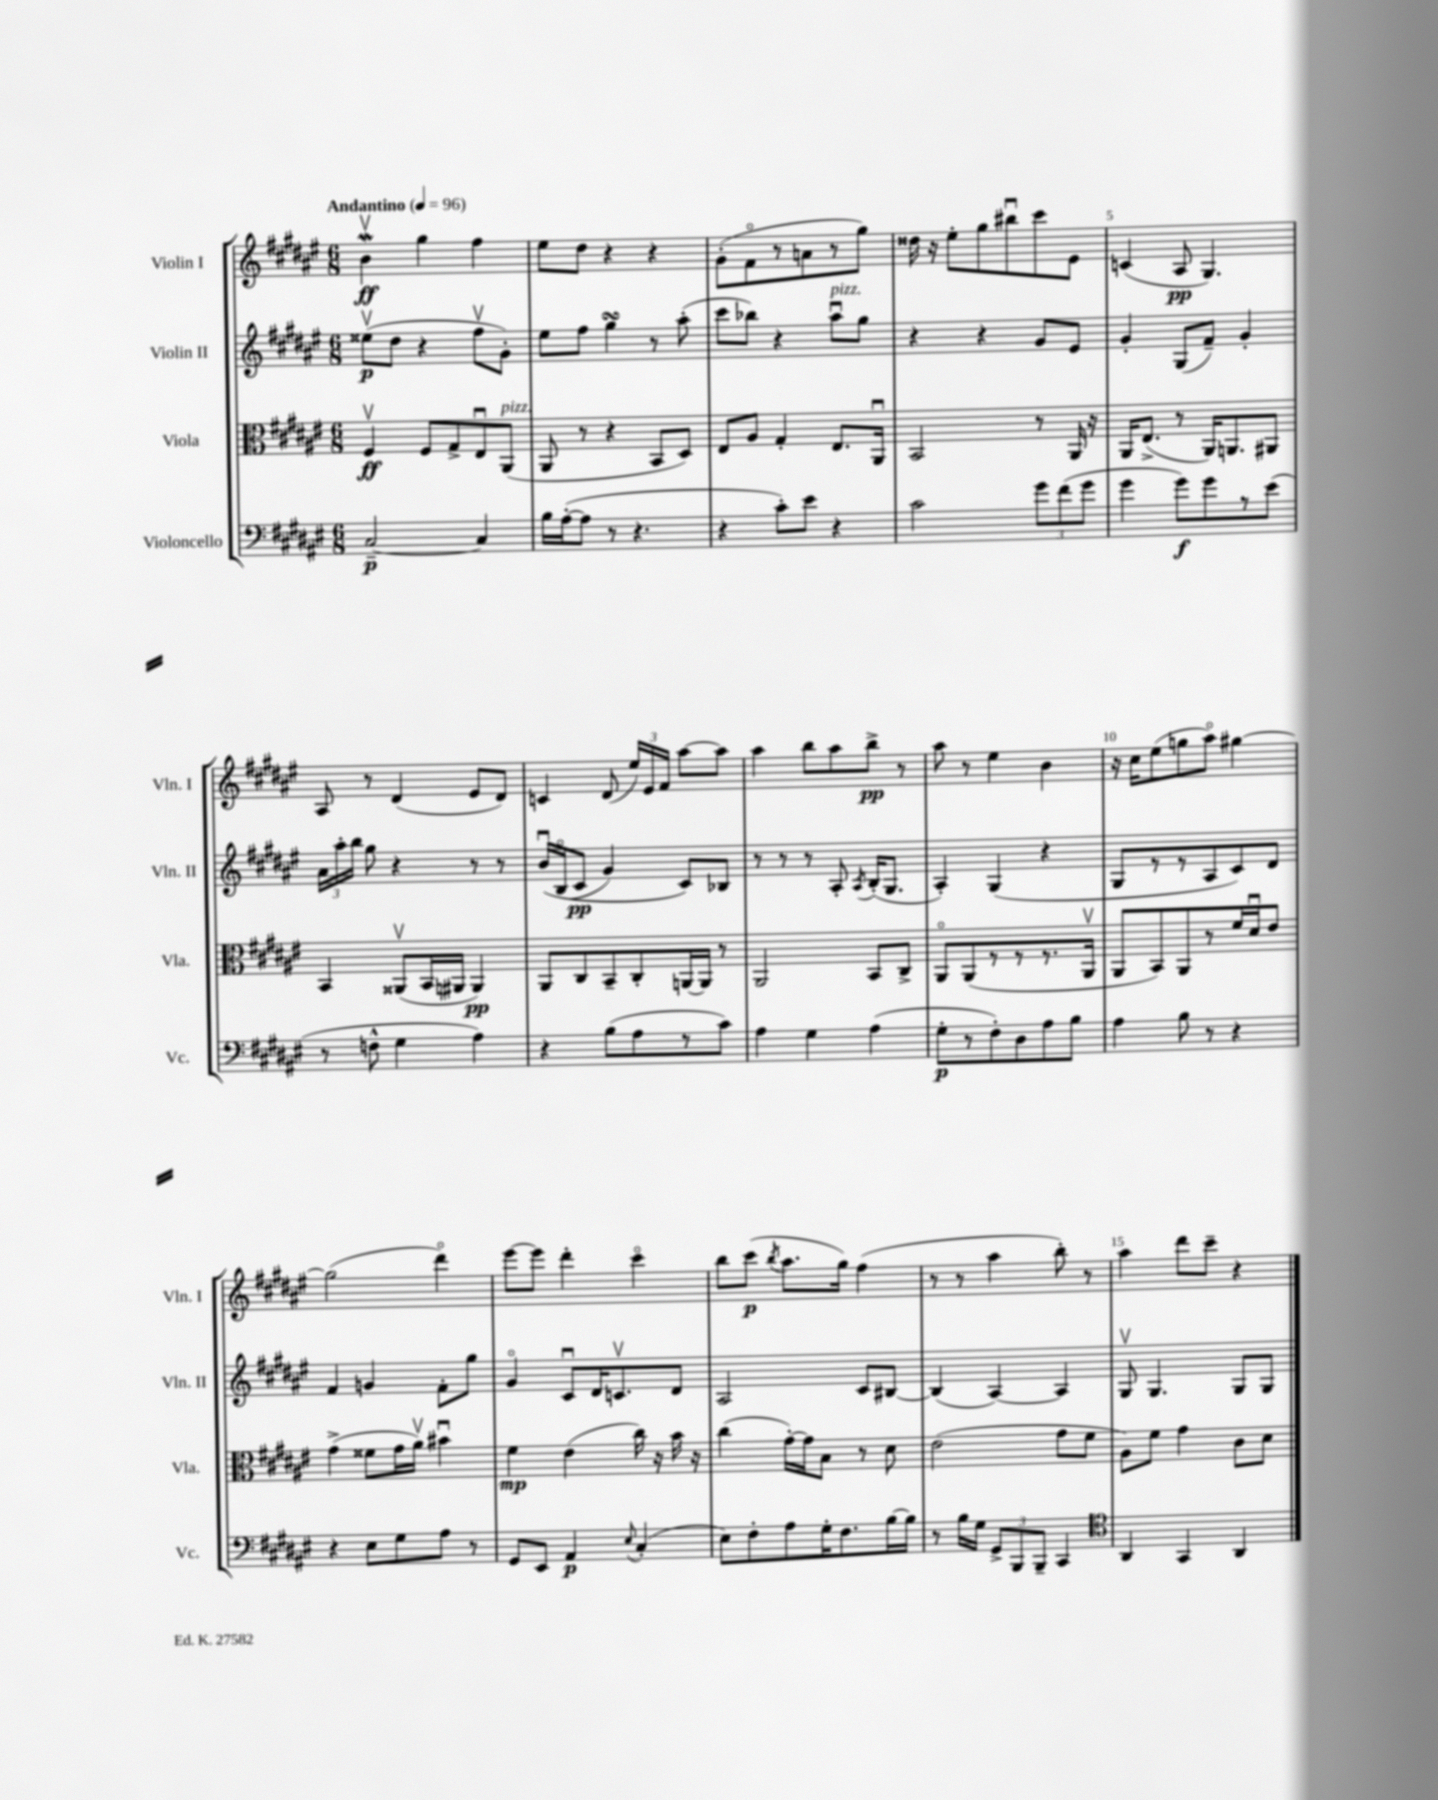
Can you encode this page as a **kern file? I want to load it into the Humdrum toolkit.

**kern	**dynam	**kern	**dynam	**kern	**dynam	**kern	**dynam
*part4	*part4	*part3	*part3	*part2	*part2	*part1	*part1
*staff4	*staff4	*staff3	*staff3	*staff2	*staff2	*staff1	*staff1
*I"Violoncello	*	*I"Viola	*	*I"Violin II	*	*I"Violin I	*
*I'Vc.	*	*I'Vla.	*	*I'Vln. II	*	*I'Vln. I	*
*clefF4	*	*clefC3	*	*clefG2	*	*clefG2	*
*k[f#c#g#d#a#e#]	*	*k[f#c#g#d#a#e#]	*	*k[f#c#g#d#a#e#]	*	*k[f#c#g#d#a#e#]	*
*M6/8	*	*M6/8	*	*M6/8	*	*M6/8	*
*MM96	*	*MM96	*	*MM96	*	*MM96	*
=1	=1	=1	=1	=1	=1	=1	=1
!	!	!	!	!	!	!LO:TX:a:B:t=Andantino	!
[2C#~/	p	4F#v/	ff	(8ee##Xv\L	p	4bwv\	ff
.	.	.	.	8dd#\J	.	.	.
.	.	8F#/L	.	4r	.	4gg#\	.
.	.	8G#^/	.	.	.	.	.
4C#/]	.	8E#u/	.	8ff#v\L	.	4ff#\	.
!	!	!LO:TX:a:i:t=pizz.	!	!	!	!	!
.	.	(8AA#/J	.	8g#'\J)	.	.	.
=2	=2	=2	=2	=2	=2	=2	=2
16B\LL	.	8AA#/	.	8ee#\L	.	8ee#\L	.
([16A#'\J	.	.	.	.	.	.	.
8A#\J]	.	8r	.	8ff#\J	.	8dd#\J	.
8r	.	4r	.	4gg#sSSS\	.	4r	.
4.r	.	.	.	.	.	.	.
.	.	8BB/L	.	8r	.	4r	.
.	.	8D#/J)	.	(8aa#'\	.	.	.
=3	=3	=3	=3	=3	=3	=3	=3
4r	.	8E#/L	.	8ccc#\L	.	(8g#'\L	.
.	.	8A#/J	.	8bb-X\J)	.	8f#\	.
8c#'\L)	.	4G#'/	.	4r	.	8r	.
8e#\J	.	.	.	.	.	8an\	.
!	!	!	!	!LO:TX:a:i:t=pizz.	!	!	!
4r	.	8.E#/L	.	8aa#u\L	.	8r	.
.	.	.	.	8gg#\J	.	8gg#\J)	.
.	.	16AA#u/Jk	.	.	.	.	.
=4	=4	=4	=4	=4	=4	=4	=4
2c#\	.	2BB/	.	4r	.	16dd##X\	.
.	.	.	.	.	.	16r	.
.	.	.	.	.	.	8ee#'\L	.
.	.	.	.	4r	.	8gg#\	.
.	.	.	.	.	.	8bb#Xu\	.
12g#\L	.	8r	.	8g#/L	.	8ccc#\	.
(12f#\	.	.	.	.	.	.	.
.	.	16AA#/	.	8e#/J	.	8e#\J	.
12g#\J	.	.	.	.	.	.	.
.	.	16r	.	.	.	.	.
=5	=5	=5	=5	=5	=5	=5	=5
4g#\	.	16AA#/KL	.	4g#'/	.	(4cn/	.
.	.	(8.E#^/J	.	.	.	.	.
8g#\L)	f	8r	.	(8G#/L	.	8A#/	pp
8g#\	.	16AA#/KL)	.	8f#~/J)	.	4.G#/)	.
.	.	8.AAn/	.	.	.	.	.
8r	.	.	.	4g#'/	.	.	.
(8e#\J	.	8AA#X/J	.	.	.	.	.
!!LO:LB:g=z
=6	=6	=6	=6	=6	=6	=6	=6
8r	.	4BB/	.	24a#\LL	.	8A#/	.
.	.	.	.	24aa#'\	.	.	.
.	.	.	.	24bb\JJ	.	.	.
8Fn^^\	.	.	.	8gg#\	.	8r	.
4G#\	.	(8AA##Xv/L	.	4r	.	(4d#/	.
.	.	16BB/L	.	.	.	.	.
.	.	16AA#X/JJ	.	.	.	.	.
4A#\)	.	4AA#/)	pp	8r	.	8e#/L	.
.	.	.	.	8r	.	8d#/J)	.
=7	=7	=7	=7	=7	=7	=7	=7
4r	.	8AA#/L	.	(16bu/LL	.	4cn/	.
.	.	.	.	(16B/J	.	.	.
.	.	8C#/	.	8c#/J	pp	.	.
(8B\L	.	8BB~/	.	4g#/)	.	(8d#/	.
8A#\	.	8C#'/	.	.	.	24ee#/LL)	.
.	.	.	.	.	.	24e#/	.
.	.	.	.	.	.	24f#/JJ	.
8r	.	[16AAn/L	.	8c#/L)	.	[8aa#\L	.
.	.	16AA/JJ]	.	.	.	.	.
8c#\J)	.	8r	.	8B-X/J	.	8aa#\J]	.
=8	=8	=8	=8	=8	=8	=8	=8
4A#\	.	2AA#/	.	8r	.	4aa#\	.
.	.	.	.	8r	.	.	.
4G#\	.	.	.	8r	.	8bb\L	.
.	.	.	.	8A#'/	.	8aa#\	.
.	.	.	.	8qA#/	.	.	.
(4A#\	.	8BB/L	.	(16B'/KL	.	8bb^\J	pp
.	.	.	.	8.G#/J	.	.	.
.	.	8C#^/J	.	.	.	8r	.
=9	=9	=9	=9	=9	=9	=9	=9
8G#'\L	p	8AA#/L	.	4A#'/)	.	8aa#\	.
8r	.	(8AA#/	.	.	.	8r	.
8F#'\)	.	8r	.	(4G#/	.	4ee#\	.
8D#\	.	8r	.	.	.	.	.
8A#\	.	8.r	.	4r	.	4b\	.
8B\J	.	.	.	.	.	.	.
.	.	16AA#v/Jk	.	.	.	.	.
=10	=10	=10	=10	=10	=10	=10	=10
4A#\	.	8AA#/L	.	8G#/L	.	16r	.
.	.	.	.	.	.	16cc#\KL	.
.	.	8BB/)	.	8r	.	(8ee#\	.
8B\	.	8AA#/	.	8r	.	8ggn\	.
8r	.	8r	.	8A#/	.	8aa#\J)	.
4r	.	16f#/L	.	8c#/)	.	[4gg#X\	.
.	.	16d#u/J	.	.	.	.	.
.	.	8e#/J	.	8d#/J	.	.	.
!!LO:LB:g=z
=11	=11	=11	=11	=11	=11	=11	=11
4r	.	(4g#^\	.	4f#/	.	(2gg#\]	.
8E#\L	.	8f##X\L	.	4gn/	.	.	.
8G#\	.	16g#\L	.	.	.	.	.
.	.	16a#v\JJ)	.	.	.	.	.
8A#\J	.	4b#Xu\	.	8f#'\L	.	4ddd#\)	.
8r	.	.	.	8gg#\J	.	.	.
=12	=12	=12	=12	=12	=12	=12	=12
8GG#/L	.	4f#\	mp	4g#/	.	[8eee#\L	.
8EE#/J	.	.	.	.	.	8eee#\J]	.
4AA#/	p	(4e#\	.	8c#u/L	.	4ddd#'\	.
.	.	.	.	16d#/K	.	.	.
.	.	.	.	8.cnv/	.	.	.
8qqE#/	.	.	.	.	.	.	.
(4C#'/	.	16cc#\)	.	.	.	4ccc#\	.
.	.	16r	.	.	.	.	.
.	.	16b\	.	8d#/J	.	.	.
.	.	16r	.	.	.	.	.
=13	=13	=13	=13	=13	=13	=13	=13
8E#\L)	.	(4cc#\	.	2A#/	.	8bb\L	.
8F#'\	.	.	.	.	.	(8ccc#\J	p
.	.	.	.	.	.	8qbb/	.
8A#\	.	[16g#'\LL)	.	.	.	8.aa#\L	.
.	.	16g#\J]	.	.	.	.	.
16G#'\K	.	8B\J	.	.	.	.	.
8.F#\	.	.	.	.	.	16gg#\Jk)	.
.	.	8r	.	8c#/L	.	(4ff#\	.
[16B\L	.	8d#\	.	[8B#X/J	.	.	.
16B\JJ]	.	.	.	.	.	.	.
=14	=14	=14	=14	=14	=14	=14	=14
8r	.	(2e#\	.	(4B#/]	.	8r	.
16B\LL	.	.	.	.	.	8r	.
16G#\JJ	.	.	.	.	.	.	.
12GG#^/L	.	.	.	[4A#/)	.	4aa#\	.
12BBB/	.	.	.	.	.	.	.
12BBB~/J	.	.	.	.	.	.	.
4CC#/	.	8g#\L	.	4A#/]	.	8bb'\)	.
.	.	8f#\J	.	.	.	8r	.
=15	=15	=15	=15	=15	=15	=15	=15
*clefC4	*	*	*	*	*	*	*
4AA#/	.	8A#\L)	.	8G#v/	.	4aa#\	.
.	.	8f#\J	.	4.G#/	.	.	.
4GG#/	.	4g#\	.	.	.	8ddd#\L	.
.	.	.	.	.	.	8ccc#~\J	.
4AA#/	.	8c#\L	.	8G#/L	.	4r	.
.	.	8d#\J	.	8G#/J	.	.	.
==	==	==	==	==	==	==	==
*-	*-	*-	*-	*-	*-	*-	*-
